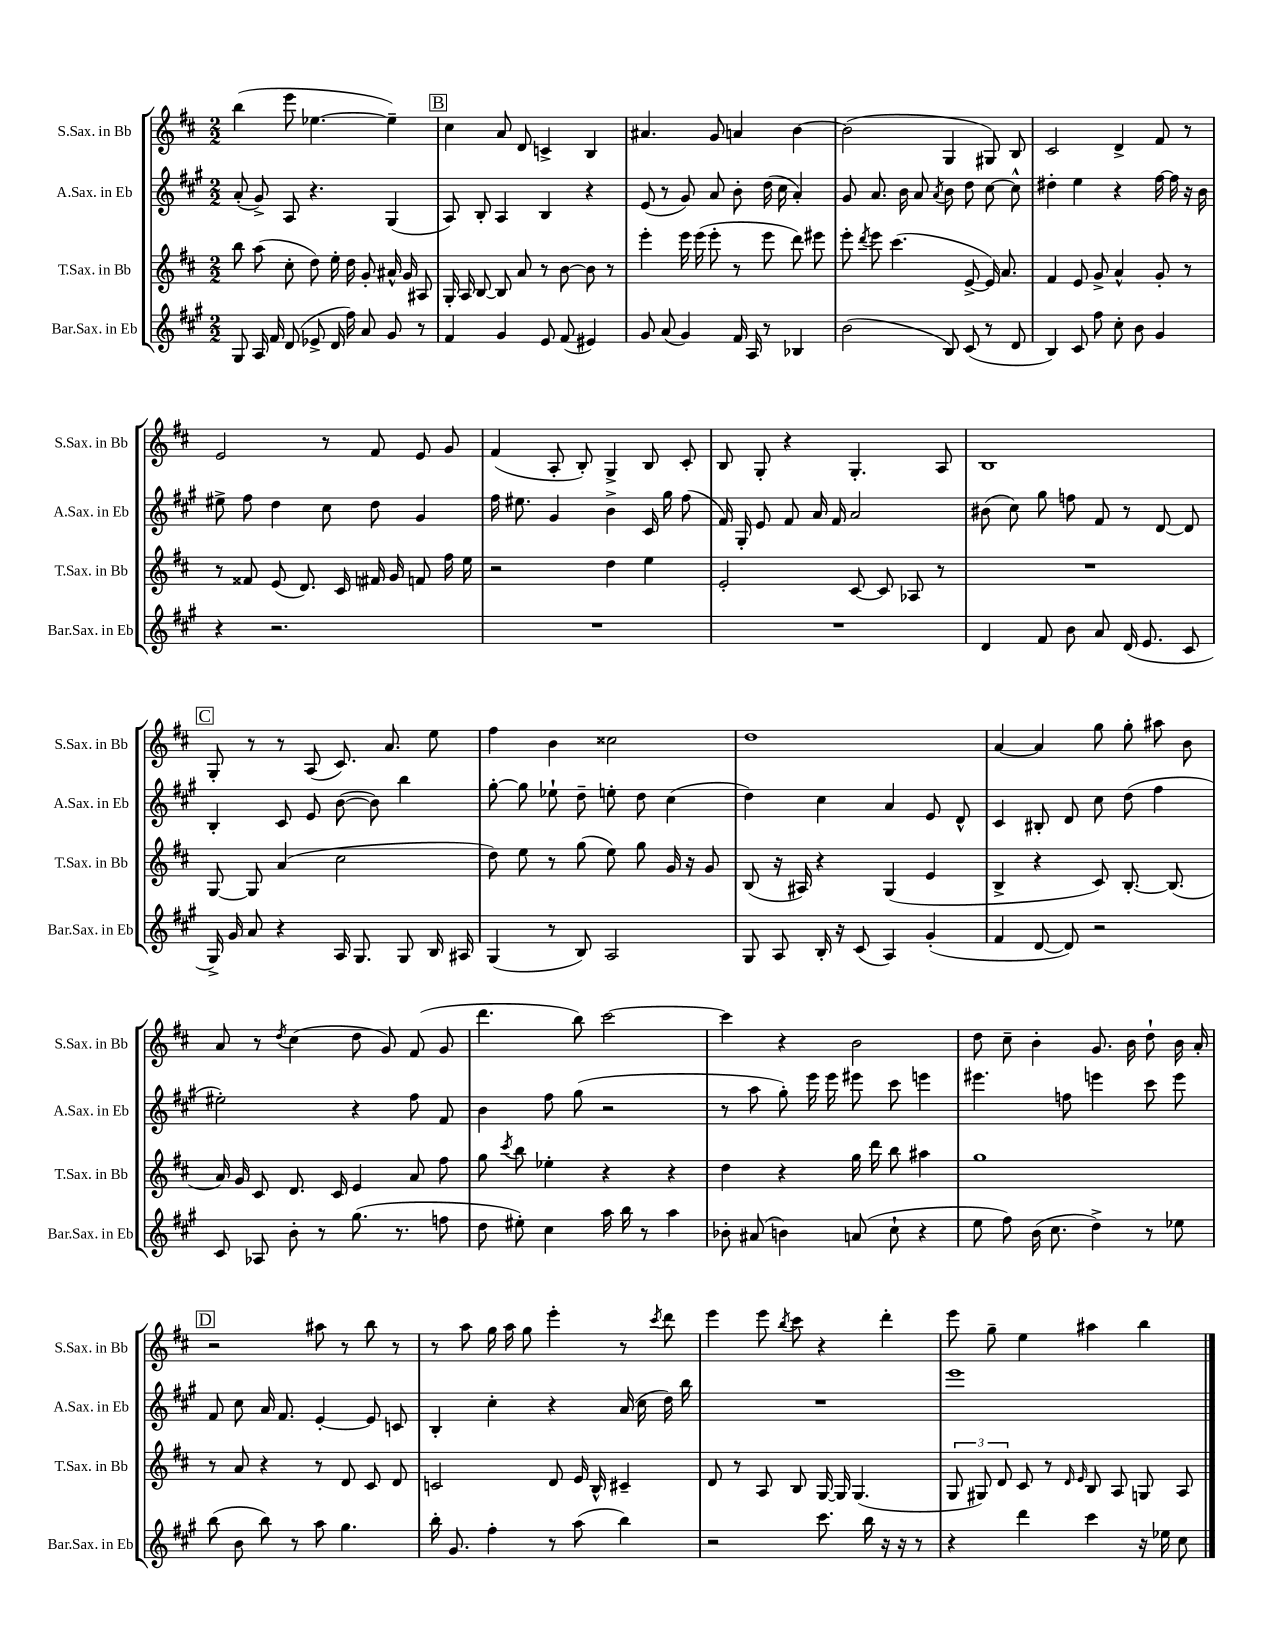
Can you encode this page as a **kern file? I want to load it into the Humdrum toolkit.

**kern	**kern	**kern	**kern
*part4	*part3	*part2	*part1
*staff4	*staff3	*staff2	*staff1
*I"Bar.Sax. in Eb	*I"T.Sax. in Bb	*I"A.Sax. in Eb	*I"S.Sax. in Bb
*I'Bar.Sax. in Eb	*I'T.Sax. in Bb	*I'A.Sax. in Eb	*I'S.Sax. in Bb
*clefG2	*clefG2	*clefG2	*clefG2
*k[f#c#g#]	*k[f#c#]	*k[f#c#g#]	*k[f#c#]
*M2/2	*M2/2	*M2/2	*M2/2
=116	=116	=116	=116
8G#/	8bb\	(8a'/	(4bb\
16A/	(8aa\	8g#^/)	.
16f#/	.	.	.
(8d/	8cc#'\	8A/	8eee\
8e-X^/	8dd\)	4.r	[4.ee-X\
16d/	16ee'\	.	.
16ff#\)	16dd\	.	.
8a/	8g'/	.	.
8g#/	16a#X^^/	(4G#/	4ee-~\])
.	16g/	.	.
8r	8A#X/	.	.
!!LO:REH:place=s1:t=B
=117	=117	=117	=117
4f#/	16G'/	8A/)	4cc#\
.	16A/	.	.
.	[8B/	8B'/	.
4g#/	8B/]	4A/	8a/
.	8a/	.	8d/
8e/	8r	4B/	4cn^/
(8f#/	[8b\	.	.
4e#X/)	8b\]	4r	4B/
.	8r	.	.
=118	=118	=118	=118
8g#/	4eee'\	(8e/	4.a#X/
(8a/	.	8r	.
4g#/)	16eee\	8g#/)	.
.	(16eee\	.	.
.	8eee'\	8a/	8g/
16f#/	8r	8b'\	4an/
16A/	.	.	.
8r	8eee\	(16dd\	.
.	.	16cc#\	.
4B-X/	8ddd\)	4a'/)	[4b\
.	8eee#X\	.	.
=119	=119	=119	=119
(2b\	8eee'\	8g#/	(2b\]
.	8qddd/	.	.
.	8eee\	8.a/	.
.	(4.ccc#\	.	.
.	.	16b\	.
.	.	8a/	.
.	.	8qa/	.
8B/)	.	8b\	4G/
(8c#/	[8e^/	8dd\	.
8r	16e/])	[8cc#\	8G#X/)
.	8.a/	.	.
8d/	.	8cc#^^\]	8B/
=120	=120	=120	=120
4B/)	4f#/	4dd#X'\	2c#/
8c#/	8e/	4ee\	.
8ff#\	8g^/	.	.
8cc#'\	4a^^/	4r	4d^/
8b\	.	.	.
4g#/	8g'/	[16ff#\	8f#/
.	.	16ff#\]	.
.	8r	16r	8r
.	.	16b\	.
!!LO:LB:g=z
=121	=121	=121	=121
4r	8r	8ee#X^\	2e/
.	8f##X/	8ff#\	.
2.r	(8e/	4dd\	.
.	8.d/)	.	.
.	.	8cc#\	8r
.	16c#/	.	.
.	16f#X/	8dd\	8f#/
.	16g/	.	.
.	8fn/	4g#/	8e/
.	16ff#\	.	8g/
.	16ee\	.	.
=122	=122	=122	=122
1r	2r	16ff#\	(4f#/
.	.	8.ee#X\	.
.	.	4g#/	8A'/
.	.	.	8B'/)
.	4dd\	4b^\	4G^/
.	4ee\	16c#/	8B/
.	.	16gg#\	.
.	.	(8ff#\	8c#'/
=123	=123	=123	=123
1r	2e'/	16f#/)	8B/
.	.	16G#'/	.
.	.	8e/	8G'/
.	.	8f#/	4r
.	.	16a/	.
.	.	16f#/	.
.	[8c#/	2a/	4.G'/
.	8c#/]	.	.
.	8A-X/	.	.
.	8r	.	8A/
=124	=124	=124	=124
4d/	1r	(8b#X\	1B
.	.	8cc#\)	.
8f#/	.	8gg#\	.
8b\	.	8ffn\	.
8a/	.	8f#/	.
(16d/	.	8r	.
8.e/	.	.	.
.	.	[8d/	.
8c#/	.	8d/]	.
!!LO:LB:g=z
!!LO:REH:place=s1:t=C
=125	=125	=125	=125
16G#^/)	[8G/	4B'/	8G'/
16g#/	.	.	.
8a/	8G/]	.	8r
4r	(4a/	8c#/	8r
.	.	8e/	(8A/
16A/	2cc#\	([8b\	8.c#/)
8.G#/	.	.	.
.	.	8b\])	.
.	.	.	8.a/
8G#/	.	4bb\	.
16B/	.	.	8ee\
16A#X/	.	.	.
=126	=126	=126	=126
(4G#/	8dd\)	[8gg#'\	4ff#\
.	8ee\	8gg#\]	.
8r	8r	8ee-X`\	4b\
8B/)	(8gg\	8dd~\	.
2A/	8ee\)	8een'\	2cc##X\
.	8gg\	8dd\	.
.	16g/	(4cc#\	.
.	16r	.	.
.	8g/	.	.
=127	=127	=127	=127
8G#/	(8B/	4dd\)	1dd
8A/	16r	.	.
.	16A#X/)	.	.
16B'/	4r	4cc#\	.
16r	.	.	.
(8c#/	.	.	.
4A/)	(4G/	4a/	.
(4g#'/	4e/	8e/	.
.	.	8d^^/	.
=128	=128	=128	=128
4f#/	4B^/	4c#/	[4a/
[8d/	4r	8B#X'/	4a/]
8d/])	.	8d/	.
2r	8c#/)	8cc#\	8gg\
.	[8.B'/	(8dd\	8gg'\
.	.	4ff#\	8aa#X\
.	(8.B/]	.	.
.	.	.	8b\
!!LO:LB:g=z
=129	=129	=129	=129
8c#/	16a/)	2ee#X'\)	8a/
.	16g/	.	.
8A-X/	8c#/	.	8r
.	.	.	8qdd/
8b'\	8.d/	.	(4cc#\
8r	.	.	.
.	16c#/	.	.
(8.gg#\	4e/	4r	8dd\
.	.	.	8g/)
8.r	.	.	.
.	8a/	8ff#\	(8f#/
8ffn\	8ff#\	8f#/	8g/
=130	=130	=130	=130
8dd\	8gg\	4b\	4.ddd\
.	8qccc#/	.	.
8ee#X'\)	8bb\	.	.
4cc#\	4ee-X'\	8ff#\	.
.	.	(8gg#\	8bb\)
16aa\	4r	2r	[2ccc#\
16bb\	.	.	.
8r	.	.	.
4aa\	4r	.	.
=131	=131	=131	=131
8b-X'\	4dd\	8r	4ccc#\]
(8a#X/	.	8aa\	.
4bn\)	4r	8gg#'\)	4r
.	.	16eee\	.
.	.	16eee\	.
(8an/	16gg\	8eee#X\	2b\
.	16ddd\	.	.
8cc#`\	8bb\	8ccc#\	.
4r	4aa#X\	4eeen\	.
=132	=132	=132	=132
8ee\	1gg	4.eee#X\	8dd\
8ff#\)	.	.	8cc#~\
(16b\	.	.	4b'\
8.cc#\	.	.	.
.	.	8ffn\	.
4dd^\)	.	4eeen\	8.g/
.	.	.	16b\
8r	.	8ccc#\	8dd`\
8ee-X\	.	8eee\	16b\
.	.	.	16a'/
!!LO:LB:g=z
!!LO:REH:place=s1:t=D
=133	=133	=133	=133
(8bb\	8r	8f#/	2r
8b\	8a/	8cc#\	.
8bb\)	4r	16a/	.
.	.	8.f#/	.
8r	.	.	.
8aa\	8r	[4e'/	8aa#X\
4.gg#\	8d/	.	8r
.	8c#/	8e/]	8bb\
.	8d/	8cn/	8r
=134	=134	=134	=134
16bb'\	2cn/	4B'/	8r
8.g#/	.	.	.
.	.	.	8aa\
4ff#'\	.	4cc#'\	16gg\
.	.	.	16aa\
.	.	.	8gg\
8r	8d/	4r	4eee'\
(8aa\	16e/	.	.
.	16B^^/	.	.
4bb\)	4c#X~/	(16a/	8r
.	.	16cc#\	.
.	.	.	8qccc#/
.	.	16dd\)	8ddd\
.	.	16bb\	.
=135	=135	=135	=135
2r	8d/	1r	4eee\
.	8r	.	.
.	8A/	.	8eee\
.	.	.	8qbb/
.	8B/	.	8ccc#\
8.ccc#\	[16G/	.	4r
.	16G/]	.	.
.	(4.G/	.	.
16bb\	.	.	.
16r	.	.	4ddd'\
16r	.	.	.
8r	.	.	.
=136	=136	=136	=136
4r	12G/	1eee	8eee\
.	12G#X/)	.	.
.	.	.	8gg~\
.	12d/	.	.
4ddd\	8c#/	.	4ee\
.	8r	.	.
.	16qqd/	.	.
.	16qqe/	.	.
4ccc#\	8B/	.	4aa#X\
.	8A/	.	.
16r	8Gn/	.	4bb\
16ee-X\	.	.	.
8cc#\	8A/	.	.
==	==	==	==
*-	*-	*-	*-
